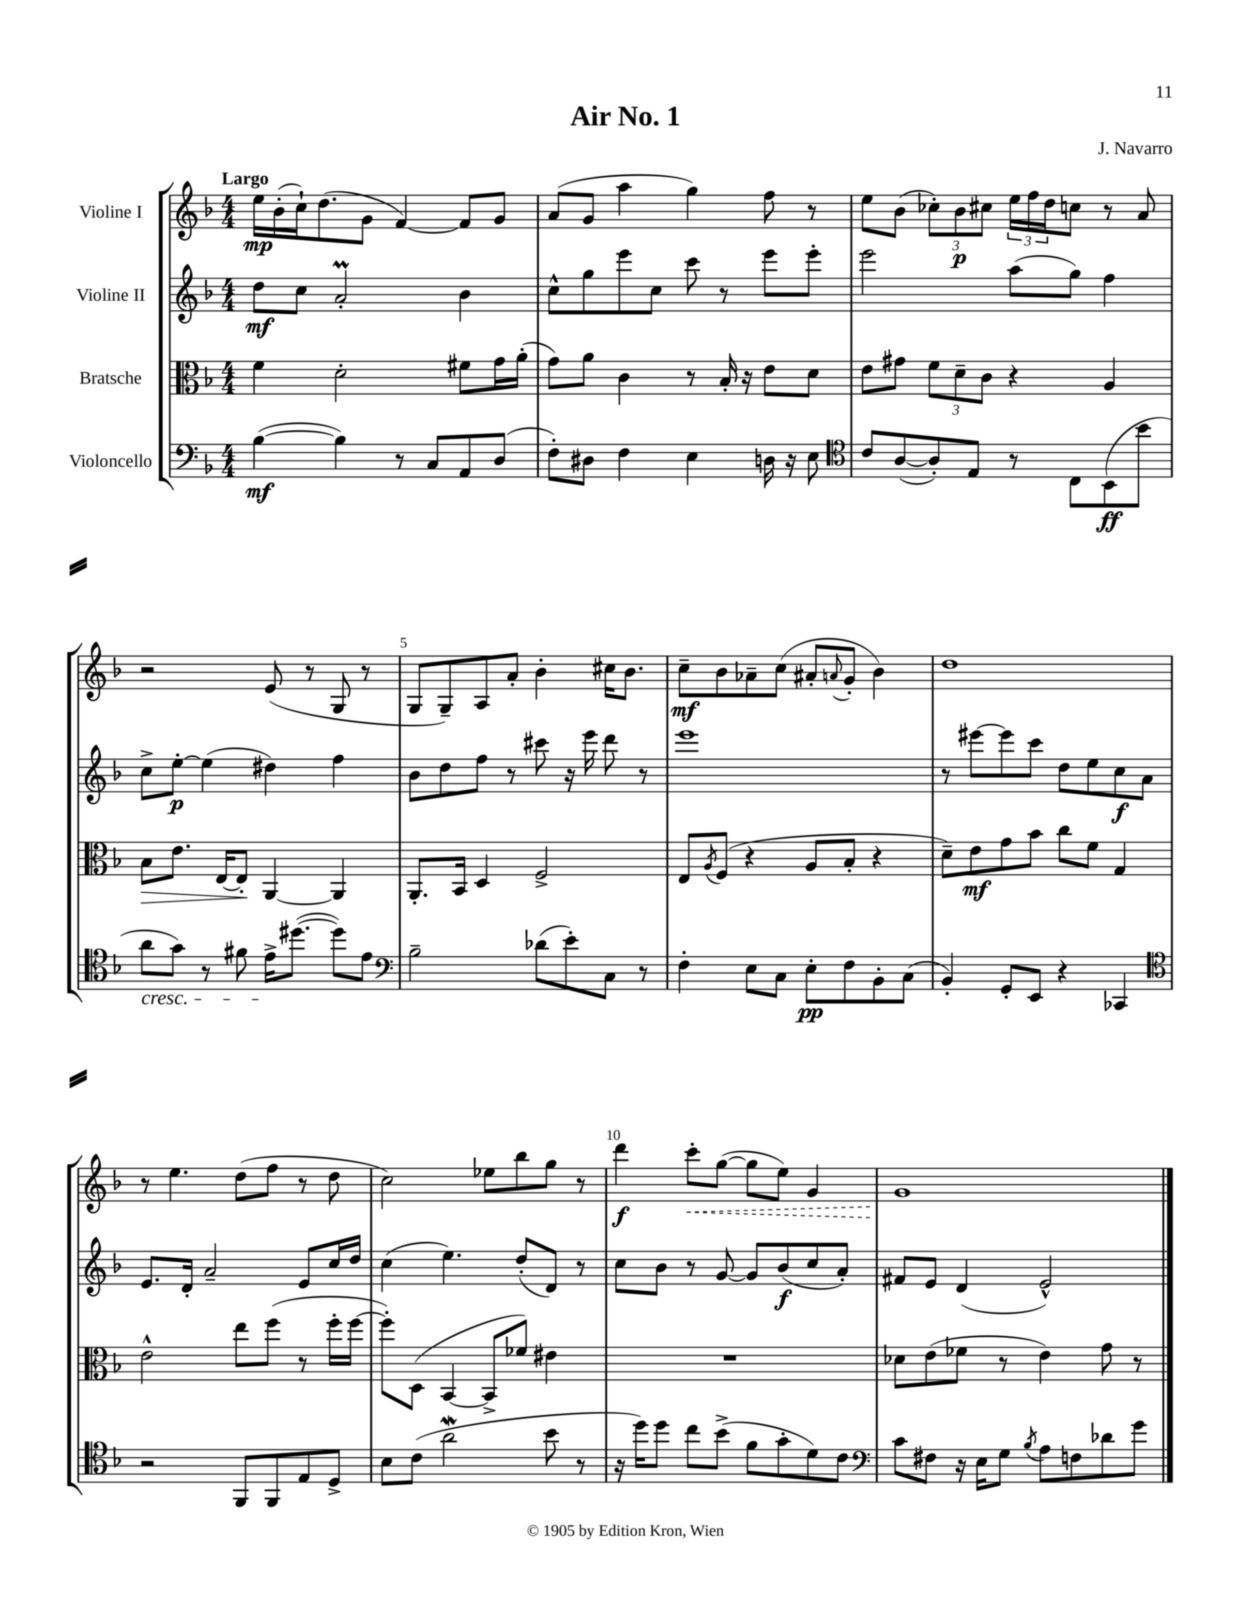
\header { title = "Air No. 1" composer = "J. Navarro" }
<<
\new StaffGroup <<
\new Staff = "s0" \with { instrumentName = "Violine I" } {
    \clef treble \key f \major \numericTimeSignature \time 4/4 \tempo "Largo"
    e''16\mp bes'16-.( c''16-!) d''8.( g'8 f'4~) f'8 g'8 |
    a'8( g'8 a''4 g''4) f''8 r8 |
    e''8 bes'8( \tuplet 3/2 { ces''8-.) bes'8\p cis''8 } \tuplet 3/2 { e''16 f''16 d''16 } c''8 r8 a'8 |
    r2 e'8( r8 g8 r8 |
    g8 g8--) a8 a'8-. bes'4-. cis''16 bes'8. |
    c''8--\mf bes'8 aes'8-- c''8( ais'8-. \appoggiatura { a'8 } g'8-. bes'4) |
    d''1 |
    r8 e''4. d''8( f''8 r8 d''8 |
    c''2) ees''8 bes''8 g''8 r8 |
    d'''4\f \once \override Hairpin.style = #'dashed-line c'''8-.\< g''8~( g''8 e''8) g'4 |
    g'1\! \bar "|." |
}
\new Staff = "s1" \with { instrumentName = "Violine II" } {
    \clef treble \key f \major \numericTimeSignature \time 4/4
    d''8\mf c''8 a'2-.\prall bes'4 |
    c''8-^ g''8 e'''8 c''8 c'''8 r8 e'''8 e'''8-. |
    e'''2 a''8( g''8) f''4 |
    c''8-> e''8~-.\p e''4( dis''4) f''4 |
    bes'8 d''8 f''8 r8 cis'''8 r16 e'''16 d'''8 r8 |
    e'''1 |
    r8 eis'''8~ eis'''8 c'''8 d''8 e''8 c''8\f a'8 |
    e'8. d'16-. a'2-- e'8 c''16 d''16 |
    c''4( e''4.) d''8-.( d'8) r8 |
    c''8 bes'8 r8 g'8~ g'8 bes'8\f( c''8 a'8-.) |
    fis'8 e'8 d'4( e'2-^) \bar "|." |
}
\new Staff = "s2" \with { instrumentName = "Bratsche" } {
    \clef alto \key f \major \numericTimeSignature \time 4/4
    f'4 d'2-. fis'8 g'16 a'16-.( |
    g'8) a'8 c'4 r8 bes16-. r16 e'8 d'8 |
    e'8 gis'8 \tuplet 3/2 { f'8 d'8-- c'8 } r4 a4 |
    bes8\> e'8. e16~ e8-.\! a,4~ a,4 |
    a,8.-. bes,16 d4 f2-> |
    e8 \acciaccatura { a8 } f8( r4 a8 bes8-. r4 |
    d'8--) e'8\mf g'8 bes'8 c''8 f'8 g4 |
    e'2-^ e''8 f''8( r8 f''16-. f''16~ |
    f''8-.) d8( bes,4~ bes,8-> fes'8) eis'4 |
    R1 |
    des'8 e'8( fes'8 r8 e'4) g'8 r8 \bar "|." |
}
\new Staff = "s3" \with { instrumentName = "Violoncello" } {
    \clef bass \key f \major \numericTimeSignature \time 4/4
    bes4~\mf( bes4) r8 c8 a,8 d8( |
    f8-.) dis8 f4 e4 d16 r16 e8 |
    \clef tenor c'8 a8~( a8-.) e8 r8 c8 bes,8\ff( bes'8 |
    a'8\cresc g'8) r8 fis'8 e'16->\! dis''8.~( dis''8) e'8 |
    \clef bass bes2-- des'8( e'8-.) c8 r8 |
    f4-. e8 c8 e8-.\pp f8 bes,8-. c8( |
    bes,4-.) g,8-. e,8 r4 ces,4 |
    \clef tenor r2 f,8 f,8 e8 d8-> |
    bes8 c'8( a'2\mordent bes'8 r8 |
    r16 d''16) d''8 c''8 bes'8->( f'8 g'8-. d'8) c'8 |
    \clef bass c'8 fis8 r16 e16 g8 \acciaccatura { bes8 } a8 f8 des'8 g'8 \bar "|." |
}
>>
>>
\layout { \context { \Score \override BarNumber.break-visibility = ##(#f #t #t) barNumberVisibility = #(every-nth-bar-number-visible 5) } }
